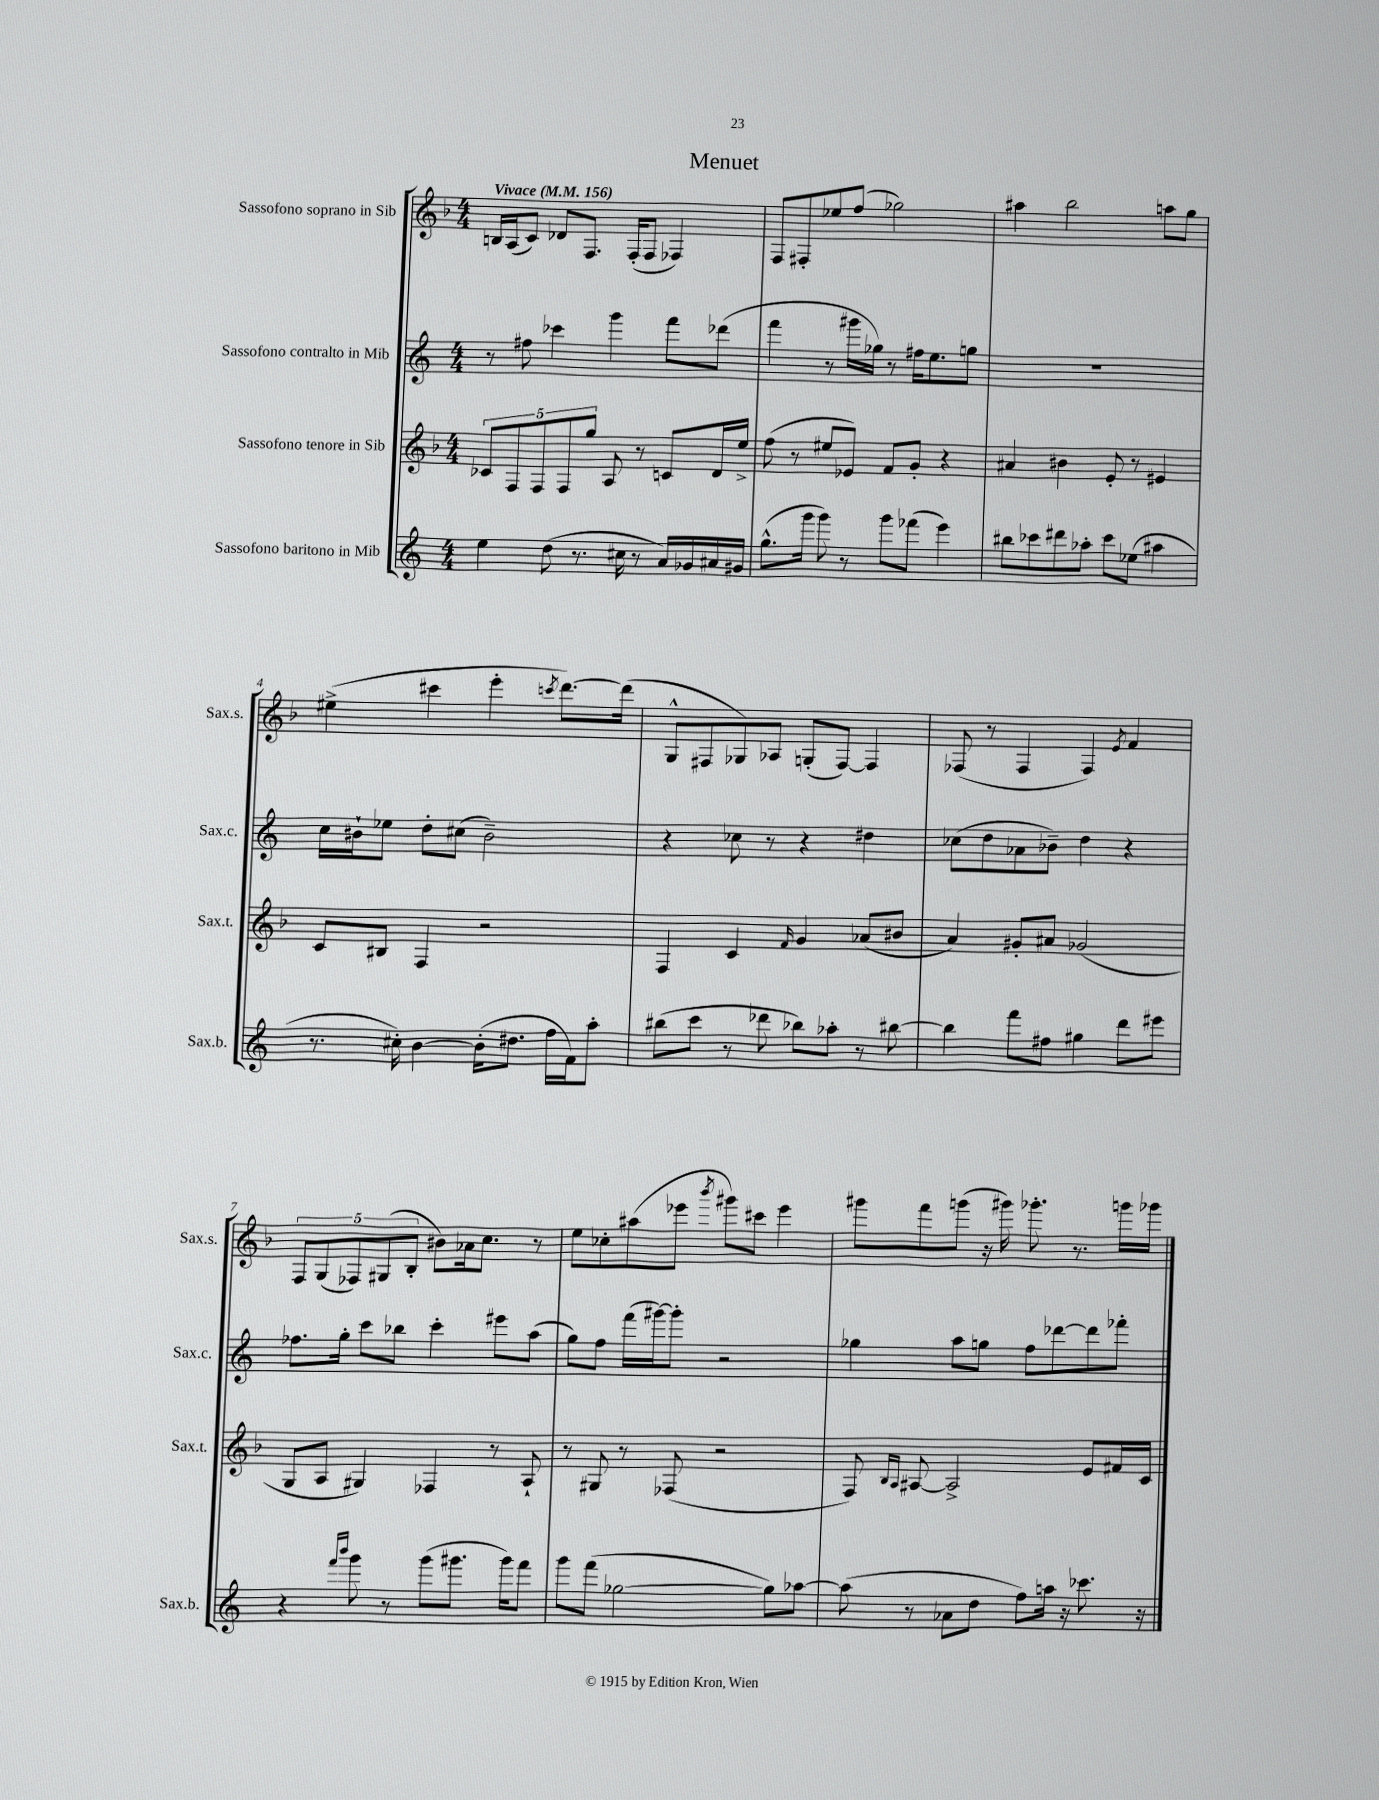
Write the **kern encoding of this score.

**kern	**kern	**kern	**kern
*staff4	*staff3	*staff2	*staff1
*clefG2	*clefG2	*clefG2	*clefG2
*k[]	*k[b-]	*k[]	*k[b-]
*M4/4	*M4/4	*M4/4	*M4/4
*MM156	*MM156	*MM156	*MM156
4ee	10c-	8r	16B
.	.	.	(16A
.	10F	.	.
.	.	8ff#	8c)
.	10F	.	.
(8dd	.	4ccc-	8d-
.	10F	.	.
8.r	.	.	8.F
.	10gg	.	.
.	8A	4ggg	.
16cc#	.	.	(16F'
8r	8r	.	8F
16a)	8c	8fff	4F-)
16g-	.	.	.
16a#	16d	(8ddd-	.
16g#	16ee^	.	.
=	=	=	=
(8.gg^^	(8ff	4fff	8F
.	8r	.	8F#'
16ggg	.	.	.
8ggg)	8ee#	8r	8ee-
8r	8e-)	16ggg#	(8ff
.	.	16gg-)	.
8ggg	8f	8r	2gg-)
(8fff-	8g'	16ff#	.
.	.	8.ee	.
4eee)	4r	.	.
.	.	8gg	.
=	=	=	=
8bb#	4a#	1r	4aa#
8ccc-	.	.	.
8ddd#	4b#	.	2bb-
8aa-'	.	.	.
8ccc-	8e'	.	.
(8ee-	8r	.	.
4aa#	4e#	.	8aa
.	.	.	8gg
=	=	=	=
8.r	8c	16cc	(4ee#^
.	.	16b#`	.
.	8B#	8ee-	.
16cc#')	.	.	.
[4b	4F	8dd'	4ccc#
.	.	(8cc#	.
(16b']	2r	2b#~)	4eee'
8.dd#	.	.	.
.	.	.	8qccc
16ff	.	.	[8.ddd)
16f)	.	.	.
8aa'	.	.	.
.	.	.	(16ddd]
=	=	=	=
(8bb#	4F	4r	8G^^
8ccc	.	.	8F#
8r	4c	8cc-	8G-)
8ddd-	.	8r	8A-
.	16qqf	.	.
8bb-)	4g	4r	(8G'
8aa-'	.	.	[8F#)
8r	(8a-	4dd#	4F#]
[8bb#	8b#	.	.
=	=	=	=
4bb#]	4a)	(8cc-	(8F-
.	.	8dd	8r
8fff	8g#'	8a-	4F-
8ff#	8a#	8b-~)	.
4gg#	(2g-	4dd	4F-)
.	.	.	8qe
8ddd	.	4r	4f
8eee#	.	.	.
=	=	=	=
4r	8G	8.ff-	10F
.	.	.	(10G
.	8A	.	.
.	.	16gg'	.
.	.	.	10F-)
16qqfff	.	.	.
16qqbbb	.	.	.
8ggg	4G#)	8ccc	.
.	.	.	(10G#
8r	.	8bb-	.
.	.	.	10B-'
(8ggg	4F-	4ccc'	8b#)
8.ggg#	.	.	16a-
.	.	.	8.cc
.	8r	8eee#	.
16ggg#)	.	.	.
8fff	8A`	(8aa	8r
=	=	=	=
8ggg	8r	8gg)	8ee
(8fff	8G#	8ff	8cc-'
[2gg-	8r	(16fff	(8aa#
.	.	[16ggg#)	.
.	(8F-	8ggg#']	8eee-
.	.	.	8qbbb-
.	2r	2r	8ggg#)
.	.	.	8ccc#
8gg-])	.	.	4eee-
[8aa-	.	.	.
=	=	=	=
(8aa-]	8F)	4gg-	8ggg#
.	16qqB-	.	.
.	16qqA	.	.
8r	[8A#	.	8fff
8a-	2A#^]	8aa	(8ggg
8dd	.	8gg	16r
.	.	.	16ggg#)
8ff)	.	8ff	8.ggg-'
16aa	.	[8ddd-	.
16r	.	.	8.r
8.ccc-	8e	8ddd-]	.
.	16f#	8fff-'	16ggg
16r	16c	.	16ggg-
==	==	==	==
*-	*-	*-	*-
